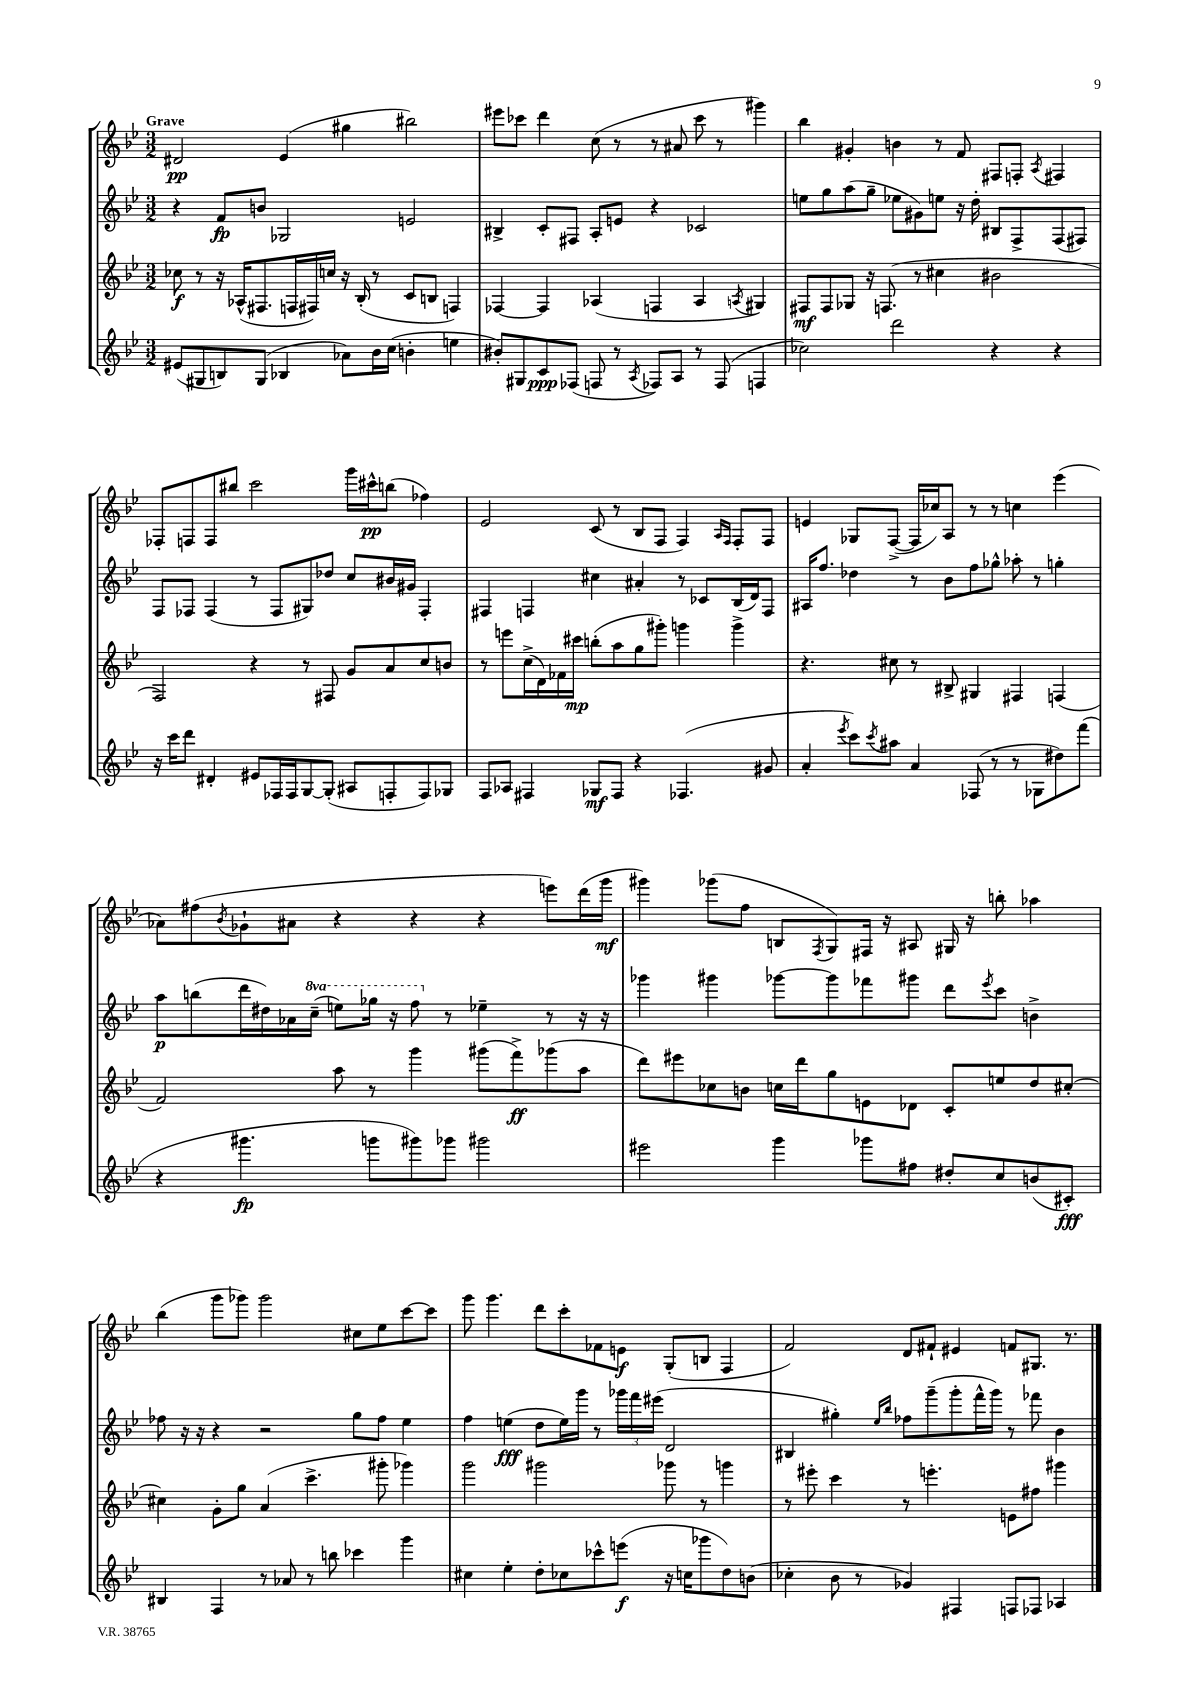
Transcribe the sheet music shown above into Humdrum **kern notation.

**kern	**kern	**kern	**kern
*staff4	*staff3	*staff2	*staff1
*clefG2	*clefG2	*clefG2	*clefG2
*k[b-e-]	*k[b-e-]	*k[b-e-]	*k[b-e-]
*M3/2	*M3/2	*M3/2	*M3/2
(8e#	8cc-	4r	2d#
8G#	8r	.	.
8B)	16r	8f	.
.	(16A-^^	.	.
(8G#	8.F#	8b	.
4B-	.	2G-	(4e-
.	16F	.	.
.	16F#)	.	.
.	16cc	.	.
8a-)	16r	.	4gg#
.	(16B-'	.	.
16b-	8r	.	.
(16cc	.	.	.
4b'	8c	2e	2bb#)
.	8B	.	.
4ee	4F)	.	.
=	=	=	=
8b#')	[4F-	4B#^	8eee#
8G#	.	.	8ccc-
8c	4F-]	8c'	4ddd
(8F-	.	8F#	.
8F	(4A-	8A'	(8cc
8r	.	8e	8r
8qA	.	.	.
8F-)	4F	4r	8r
8A	.	.	8a#
8r	4A-	2c-	8ccc-
(8F-	.	.	8r
.	8qA	.	.
4F	4G#)	.	4ggg#)
=	=	=	=
2cc-)	8F#	8ee	4bb-
.	8F#	8gg	.
.	8G-	(8aa	4g#'
.	16r	8gg~	.
.	(8.F	.	.
2ddd	.	8ee-	4b
.	8r	8g#)	.
.	4cc#	8ee	8r
.	.	16r	8f
.	.	16dd'	.
4r	2b#	8B#	8F#
.	.	8F^	8F'
.	.	.	8qA
4r	.	(8F	4F#
.	.	8F#)	.
=	=	=	=
16r	2F)	8F	8F-'
16ccc	.	.	.
8ddd	.	8F-	8F
4d#'	.	(4F-	8F
.	.	.	8bb#
8e#	4r	8r	2ccc
16F-	.	8F-	.
16F-	.	.	.
[8G	8r	8G#)	.
(8G']	8F#	8dd-	.
8A#	8g	8cc	16ggg
.	.	.	16ccc#^^
8F'	8a	16b#	(8bb
.	.	16g#	.
8F)	8cc	4F-'	4ff-)
8G-	8b	.	.
=	=	=	=
8F	8r	4F#	2e-
8A-	8eee	.	.
4F#	(16cc^	4F	.
.	16d)	.	.
.	16f-	.	.
.	16ccc#	.	.
8G-	(8bb'	4cc#	(8c
8F#	8aa	.	8r
4r	8gg	4a#'	8B-
.	8ggg#')	.	8F
(4.F-	4ggg	8r	4F)
.	.	8c-	.
.	.	.	16qqA
.	.	.	16qqF
.	4ggg^	(16B-	8F'
.	.	16d)	.
8g#	.	8F	8F
=	=	=	=
4a'	4.r	16A#	4e
.	.	8.ff	.
8qeee-	.	.	.
8ccc)	.	4dd-	8G-
8qccc	.	.	.
8aa#	8cc#	.	([8F^
4a	8r	8r	16F]
.	.	.	16cc-)
.	8B#^	8b-	8A
(8F-	4G#	8ff	8r
8r	.	8gg-^^	8r
8r	4F#	8aa-'	4cc
8G-	.	8r	.
8dd#)	(4F	4gg'	(4eee-
(8fff	.	.	.
=	=	=	=
4r	2f)	8aa	8a-)
.	.	(8bb	(8ff#
.	.	.	8qb-
4.ggg#	.	16ddd	8g-`
.	.	16dd#)	.
.	.	16a-	8a#
.	.	(16ccc~	.
.	8aa	8eee)	4r
8ggg	8r	16ggg-	.
.	.	16r	.
8ggg#)	4ggg	8fff	4r
8ggg-	.	8r	.
2ggg#	(8ggg#	4ee-~	4r
.	8fff^)	.	.
.	(8ggg-	8r	8eee)
.	8aa	16r	(16ddd
.	.	16r	16ggg
=	=	=	=
2eee#	8ddd)	4ggg-	4ggg#)
.	8eee#	.	.
.	8cc-	4ggg#	(8ggg-
.	8b	.	8ff
4ggg	16cc	[8ggg-	8B
.	16ddd	.	.
.	.	.	8qF
.	8gg	8ggg-]	8G)
8ggg-	8e	8fff-	16F#
.	.	.	16r
8ff#	8d-	8ggg#	8A#
8dd#'	8c'	8ddd	16G#
.	.	.	16r
.	.	8qeee-	.
8cc	8ee	8ccc	8bb'
(8b	8dd	4b^	4aa-
8c#')	[8cc#'	.	.
=	=	=	=
4B#	4cc#]	8ff-	(4bb-
.	.	16r	.
.	.	16r	.
4F	8g'	4r	8ggg
.	8gg	.	8ggg-)
8r	(4a	2r	2ggg-
8a-	.	.	.
8r	4.ccc^	.	.
8bb	.	.	.
4ccc-	.	8gg	8cc#
.	8ggg#'	8ff-	8ee-
4ggg	4ggg-)	4ee-	[8ccc
.	.	.	8ccc]
=	=	=	=
4cc#	2ggg	4ff	8ggg
.	.	.	4.ggg
4ee-'	.	(4ee	.
8dd'	2ggg#	8dd	8ddd
8cc-	.	16ee)	8ccc'
.	.	16ggg	.
8ccc-^^	.	8r	8f-
(8eee	.	24ggg-	8e
.	.	24fff	.
.	.	(24eee#	.
16r	8ggg-	2d	(8G'
16cc	.	.	.
8ggg-	8r	.	8B
8dd)	4ggg	.	4F
(8b	.	.	.
=	=	=	=
4cc-'	8r	4B#	2f)
.	8eee#'	.	.
8b-	4ccc	4gg#')	.
8r	.	.	.
.	.	16qqee-	.
.	.	16qqbb-	.
4g-)	8r	8ff-	8d
.	4.eee'	(8ggg~	8f#`
4F#	.	8ggg'	4e#
.	.	16fff^^	.
.	.	16ggg)	.
8F	8e	8r	8f
8F-	8ff#	8fff-	8.G#
4A-	4ggg#	4b-	.
.	.	.	8.r
==	==	==	==
*-	*-	*-	*-
